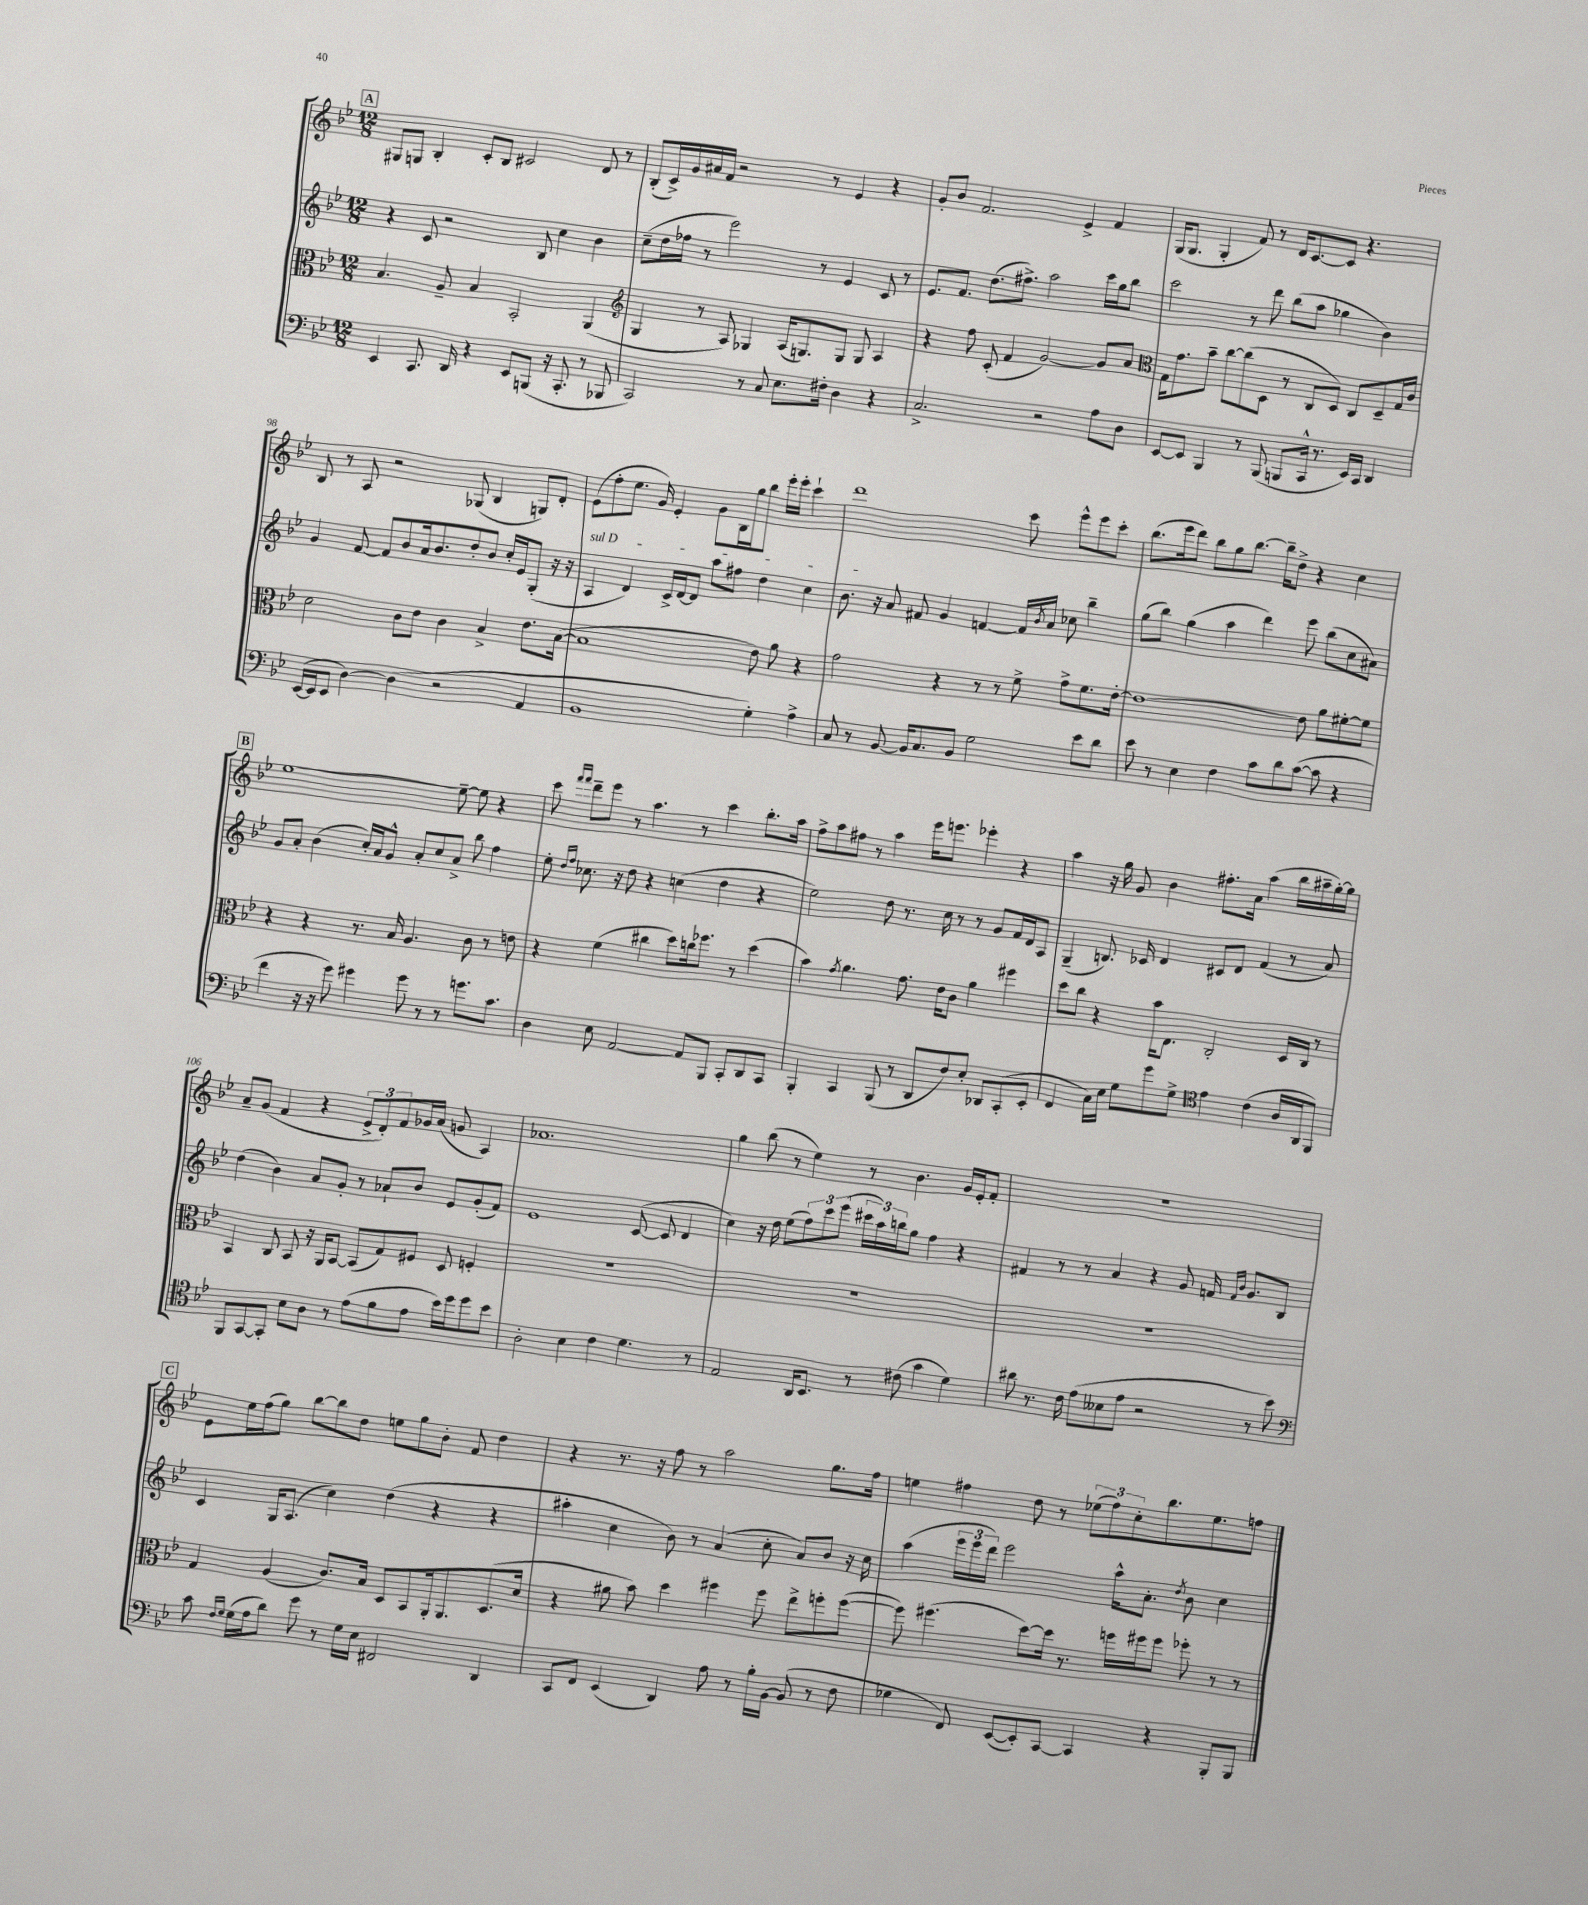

**kern	**kern	**kern	**kern
*staff4	*staff3	*staff2	*staff1
*clefF4	*clefC3	*clefG2	*clefG2
*k[b-e-]	*k[b-e-]	*k[b-e-]	*k[b-e-]
*M12/8	*M12/8	*M12/8	*M12/8
4EE-	4.B-	4r	8G#
.	.	.	8G
8.CC	.	8c	4B-'
.	8A~	2r	.
16DD	.	.	.
4r	4B-	.	8c'
.	.	.	8B-
8EE-	2BB-'	.	2c#
(8BBB	.	8B-	.
16r	.	4cc	.
8.CC'	.	.	.
8r	(4AA	4b-	8d
8BBB-	.	.	8r
=	=	=	=
*	*clefG2	*	*
2CC)	4G	(8cc~	(8B-'
.	.	16dd	16c^)
.	.	16ff-	16g
.	8r	8r	16a#
.	.	.	16f
.	8A)	2eee-)	2r
8r	4G-	.	.
8C	.	.	.
8.E-	(16A	.	.
.	8.G)	.	.
.	.	8r	8r
16F#'	.	.	.
4D	8G	4e-	4e-
.	8G	.	.
4r	4A	8c	4r
.	.	8r	.
=	=	=	=
2.C^	4r	8.e-	8g'
.	.	.	8b-
.	.	8.f	.
.	8ff	.	2.f
.	(8c'	(8.dd	.
.	4f	.	.
.	.	8.ff#^)	.
2r	[2g)	2aa	.
.	.	.	4e-^
8A	8g]	16ccc	4f
.	.	16gg	.
8D	8a	8bb-	.
=	=	=	=
*	*clefC3	*	*
[8EE-	16G	2ccc	(16G
.	8.g	.	8.G
8EE-]	.	.	.
4BBB-	8b-~	.	4G'
.	[8cc	.	.
8r	(8cc]	8r	8f)
(8BBB-	8D	8ddd	8r
8BBB	8r	(8bb-	16d
.	.	.	[8.c
16CC^^	8C	8aa	.
8.r	.	.	.
.	8D)	4gg-	8c]
16EE-)	8C	.	4.r
16CC	.	.	.
4DD	8D~	4b-)	.
.	16G	.	.
.	16c	.	.
=	=	=	=
([16EE-	2d	4g	8B-
16EE-]	.	.	.
8EE-	.	.	8r
[4D)	.	[8f	8A
.	.	8f]	2r
(4D]	8c	8b-	.
.	8e-	16a	.
.	.	8.b-	.
2r	4c	.	.
.	.	8dd'	(8G-
.	4B-^	8b-	4B-
.	.	16cc'	.
.	.	16e-	.
4AA	8.e-	(8G'	8G)
.	.	16r	8d'
.	([16B-	16r	.
=	=	=	=
1BB-	1B-]	4A	(8e-
.	.	.	8ff'
.	.	4d)	8.ee-
.	.	.	16g)
.	.	16c^	4e-'
.	.	[16d	.
.	.	8d]	.
.	.	8aa	8g
.	.	8ff#	16B-
.	.	.	16gg
4G')	8e-)	4dd	8bb-
.	8a	.	16eee-'
.	.	.	16eee-'
4A^	4r	4cc	4ccc`
=	=	=	=
8C	2g	8.b-	1ddd
8r	.	.	.
.	.	16r	.
[8BB-	.	8a	.
16BB-]	.	8f#	.
8.C	.	.	.
.	4r	4g	.
8BB-	.	.	.
2G	8r	[4f	.
.	8r	.	.
.	8f^	16f]	8ccc
.	.	8qb-	.
.	.	16a	.
.	8g^	8cc-	8eee-^^
8e-	8.f	4bb-~	8eee-
8d	.	.	8ccc'
.	[16e-'	.	.
=	=	=	=
8e-	1e-_	(8gg	(8.bb-
8r	.	8bb-)	.
.	.	.	16eee-
4E-	.	(4gg	8ddd)
.	.	.	8bb-
4F	.	4aa	8gg
.	.	.	[8.bb-
8c	.	4ddd)	.
.	.	.	16bb-~]
8d	.	.	8dd^
([8c	8e-]	8eee-	4r
8c]	8a	(8bb-	.
4r	[8f#'	8cc	4cc
.	8f#]	8a#)	.
=	=	=	=
4f	4r	8g	[1ee-
.	.	8a'	.
16r	4r	(4b-	.
16r	.	.	.
8g)	.	.	.
4g#	8.r	16cc')	.
.	.	16a	.
.	.	8g^^	.
.	16B-	.	.
8g#	4.A	8a'	.
8r	.	8cc	.
8r	.	8a^	8ee-~_
8.g	8c	8bb-	8ee-]
.	8r	4ff	4r
8.c	.	.	.
.	8e	.	.
=	=	=	=
4D	4r	8ee-'	8ccc
.	.	16qqdd	16qqfff
.	.	16qqff	16qqfff
.	.	8.cc-	8ddd~
8E-	(4f	.	8eee-
.	.	16r	.
[2AA	.	8dd	8r
.	4cc#	4r	4.aa
.	8dd)	(4cc	.
8AA]	16cc	.	8r
.	8.ff-	.	.
8BBB-	.	4dd	4ccc
8CC'	8r	.	.
8DD	(4dd	4r	8.bb-'
8CC	.	.	.
.	.	.	16aa
=	=	=	=
4BBB-'	4b-)	2ee-)	8ff^
.	.	.	8aa
.	8qg	.	.
4CC	4.a	.	8ff#
.	.	.	8r
(8BBB-	.	8dd	4aa
8r	8.g	8.r	.
8DD	.	.	16eee-
.	16e-	16cc	8.eee
8F)	8c	8r	.
8E-'	4a	8r	4eee-'
8DD-	.	8g	.
(8CC'	4ff#	16f	4r
.	.	16d	.
8EE-'	.	8A	.
=	=	=	=
4FF	8dd	(4G~	4aa
.	8cc	.	.
16C)	4r	8.B)	16r
16E-	.	.	16gg
8G	.	.	8g
.	.	16c-	.
8g	16b-	4d	4b-
.	8.E-	.	.
8G^	.	.	.
*clefC4	*	*	*
4e-	2C'	8c#	8.ff#'
.	.	8d	.
.	.	.	16a
(4c	.	(4f	(4aa
16A	16D	8r	16bb-
16AA	16C	.	16aa#~
8FF)	8r	8a)	[16gg')
.	.	.	16gg]
=	=	=	=
8FF	4BB-	(4dd	8a~
[8GG	.	.	(8g
8GG']	8C	4b-)	4f
8B-	8BB-	.	.
8A	16r	8a	4r
.	16AA	.	.
8r	[8BB-	8g'	.
(8e-	(8BB-]	8r	12e-^
.	.	.	12d')
8f	8G)	8a-`	.
.	.	.	12f
8e-	8F#	8b-	16g-
.	.	.	(16a
16b-)	8D	8e-	8g
16dd	.	.	.
8dd	4F'	(8g'	4A)
8b-	.	8f)	.
=	=	=	=
2A'	1.r	1e-	1.a-
4B-	.	.	.
4c	.	.	.
4.d	.	([8c	.
.	.	8c]	.
.	.	4d	.
8r	.	.	.
=	=	=	=
2E-	1.r	4cc)	4gg
.	.	16r	(8bb-
.	.	16dd	.
.	.	(8ee-	8r
16AA	.	12ff)	4ee-)
8.BB-	.	.	.
.	.	12ccc	.
.	.	(12eee-	.
8r	.	24ccc#	8r
.	.	24aa)	.
.	.	24bb	.
(8c#	.	8gg	4.b-
4g	.	4ff	.
4d)	.	4r	16g
.	.	.	16e-'
.	.	.	8f'
=	=	=	=
8a#	1.r	4f#	1.r
8.r	.	.	.
.	.	8r	.
16c	.	.	.
(8e-	.	8r	.
8B--	.	4a	.
8e-	.	.	.
2r	.	4r	.
.	.	8g	.
.	.	16f	.
.	.	16qqf	.
.	.	16qqb-	.
.	.	8.g	.
8r	.	.	.
8b-)	.	8B-	.
=	=	=	=
*clefF4	*	*	*
8c	4G	4c	8e-
16qqF	.	.	.
16qqG	.	.	.
(16G	.	.	16ee-
16A	.	.	(16ff
8d)	(4A	16G	8gg)
.	.	(8.A	.
8g	.	.	[8bb-
8r	8.c)	4cc)	8bb-]
16G	.	.	8dd
16E-	16B-	.	.
2FF#	8D	(4dd	8ee
.	8BB-	.	8gg
.	16AA'	4r	8b-'
.	8.AA	.	.
.	.	.	8f
4DD	(8.D	4r	4dd
.	16d	.	.
=	=	=	=
8CC	4r	4aa#'	4r
8FF	.	.	.
(4EE-	8a#	4cc	8.r
.	8b-)	.	.
.	.	.	16r
4DD)	4dd	8b-)	8ff
.	.	8r	8r
8A	4ff#	(4a	2aa
8r	.	.	.
16B-'	8ff#	8cc'	.
[16BB-	.	.	.
(8BB-]	8ee-^	8a)	.
8r	8ff'	8b-	8.gg
8F	([8ff	16r	.
.	.	16cc	16ff
=	=	=	=
4G-	8ff])	(4aa	4ee
.	(4.ff#	.	.
8FF)	.	24eee-	4ff#
.	.	24eee-	.
.	.	24ddd)	.
([8EE-	.	2eee-	.
8EE-'])	[8dd)	.	8dd
[8CC	16dd]	.	8r
.	8.r	.	.
4CC]	.	.	(12ee-
.	.	.	12ff#)
.	16ff	16aa^^	.
.	.	.	12cc'
.	16ff#	8.a'	.
4r	8ff#	.	8.bb-
.	.	8qdd	.
.	8ff-'	8b-	.
.	.	.	8.ee-
8BBB-'	8r	4cc	.
8BBB-	8r	.	8ff
==	==	==	==
*-	*-	*-	*-
